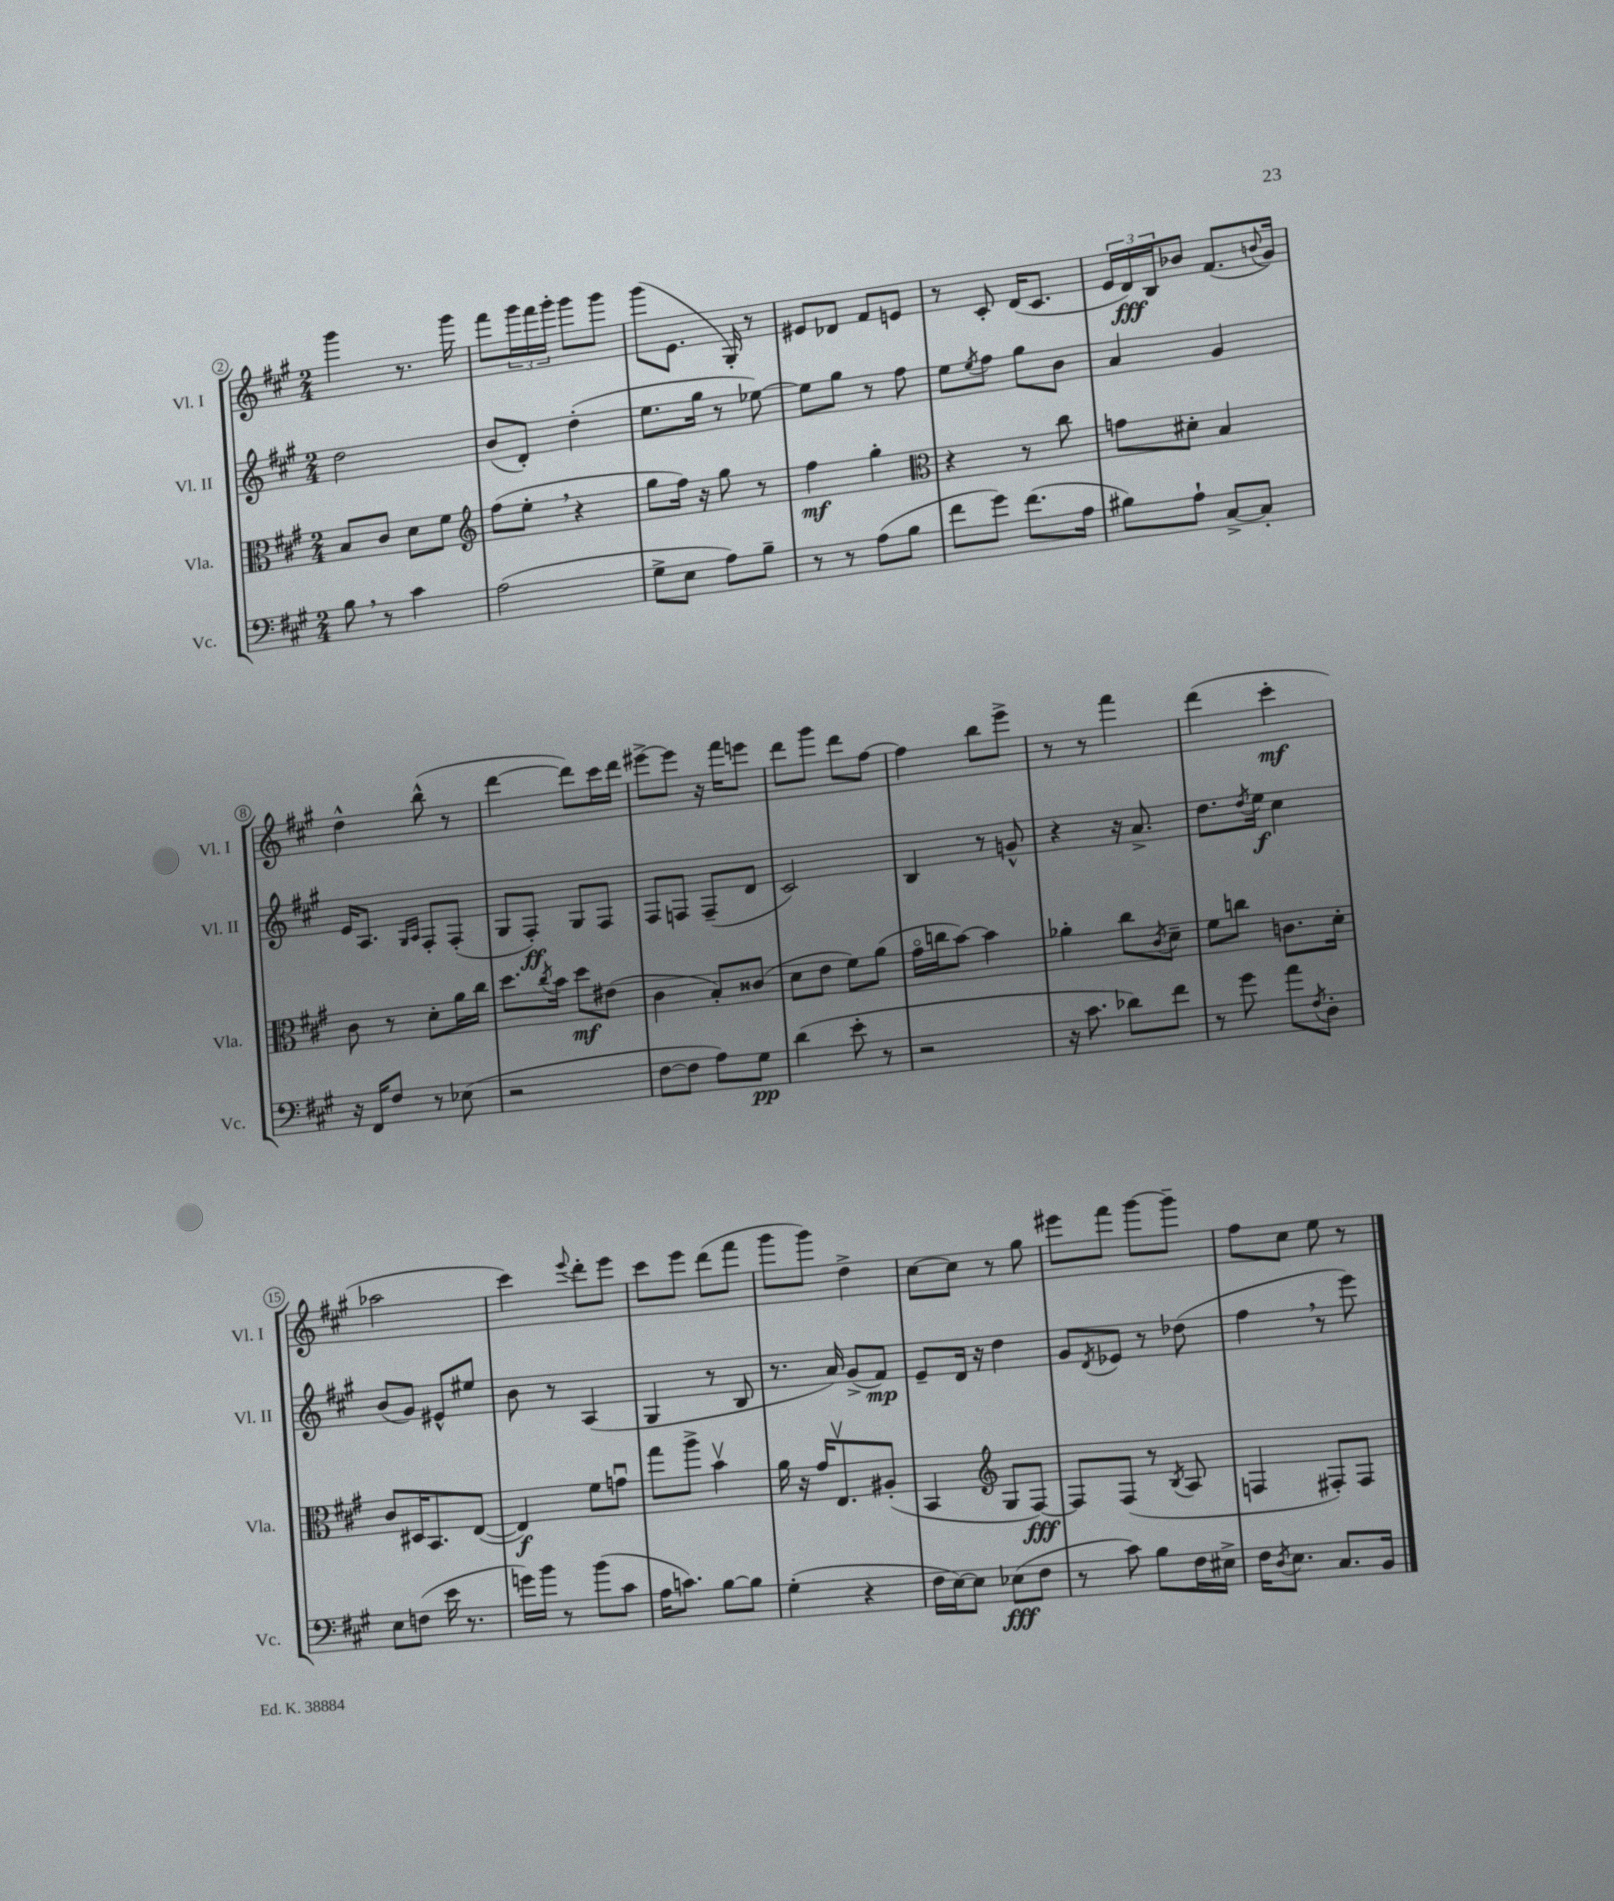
<<
\new StaffGroup <<
\new Staff = "s0" \with { instrumentName = "Vl. I" shortInstrumentName = "Vl. I" } {
    \clef treble \key a \major \numericTimeSignature \time 2/4
    gis'''4 r8. gis'''16 |
    fis'''8 \tuplet 3/2 { gis'''16 fis'''16 gis'''16-. } gis'''8 gis'''8 |
    gis'''8( e'8. gis16-.) r8 |
    eis'8 des'8 fis'8 e'8 |
    r8 cis'8-. d'16( cis'8. |
    \tuplet 3/2 { e'16 d'16\fff) b16 } bes'8 fis'8.( \appoggiatura { b'8 } gis'16) |
    d''4-^ b''8-^( r8 |
    d'''4~ d'''8) cis'''16 d'''16 |
    eis'''8~-> eis'''8 r16 fis'''16 e'''8 |
    d'''8 gis'''8 d'''8 fis''8~ |
    fis''4 b''8 e'''8-> |
    r8 r8 fis'''4 |
    d'''4( cis'''4-.\mf |
    aes''2 |
    cis'''4) \appoggiatura { e'''8 } d'''8-. e'''8 |
    cis'''8 e'''8 d'''8( fis'''8 |
    gis'''8 gis'''8) d''4-> |
    cis''8~ cis''8 r8 gis''8 |
    eis'''8 fis'''8 gis'''8~ gis'''8-- |
    fis''8 cis''8 e''8 r8 \bar "|." |
}
\new Staff = "s1" \with { instrumentName = "Vl. II" shortInstrumentName = "Vl. II" } {
    \clef treble \key a \major \numericTimeSignature \time 2/4
    d''2 |
    b'8( d'8-.) d''4-.( |
    e''8. gis''16 r8 ees''8~) |
    ees''8 gis''8 r8 fis''8 |
    e''8 \acciaccatura { e''8 } fis''8 gis''8 b'8 |
    a'4 gis'4 |
    e'16 a8. \grace { gis16 a16 } fis8-. fis8-.( |
    gis8 fis8-.\ff) gis8 fis8 |
    fis8 f8 f8--( d'8 |
    cis'2) |
    b4 r8 g'8-^ |
    r4 r16 a'8.-> |
    d''8. \acciaccatura { d''8 } e''16\f cis''4 |
    b'8( gis'8) eis'8-^ eis''8 |
    b'8 r8 a4( |
    gis4 r8 b8 |
    r8. a'16) gis'8->( fis'8\mp) |
    e'8-- d'16 r16 d''4 |
    gis'8 \acciaccatura { d'8 } ees'8 r8 des''8( |
    fis''4 \breathe r8 e'''8) \bar "|." |
}
\new Staff = "s2" \with { instrumentName = "Vla." shortInstrumentName = "Vla." } {
    \clef alto \key a \major \numericTimeSignature \time 2/4
    b8 cis'8 d'8 fis'8 |
    \clef treble fis''8( e''8-. \breathe r4 |
    gis''8 fis''16) r16 gis''8 r8 |
    fis''4\mf gis''4-. |
    \clef alto r4 r8 cis''8 |
    g'8 dis'8-. b4 |
    cis'8 r8 d'8-. a'16 cis''16 |
    d''8. \acciaccatura { cis''8 } b'16 d''8\mf eis'8( |
    cis'4 b8-.) cisis'8( |
    d'8 e'8 fis'8) a'8( |
    gis'16\flageolet c''16 b'8~) b'4 |
    aes'4-. cis''8 \acciaccatura { cis'8 } d'8-- |
    fis'8 c''8 c'8. d'16-. |
    cis'8 dis16 b,8. e8~( |
    e4\f) fis'8 g'8\downbow |
    gis''8 a''8-> b'4\upbow |
    a'16 r16 gis'16 e8.\upbow ais8-.( |
    b,4 \clef treble gis8 fis8~\fff) |
    fis8 fis8( r8 \acciaccatura { b8 } a8 |
    f4 fis8-.) fis8 \bar "|." |
}
\new Staff = "s3" \with { instrumentName = "Vc." shortInstrumentName = "Vc." } {
    \clef bass \key a \major \numericTimeSignature \time 2/4
    b8 \breathe r8 cis'4 |
    a2( |
    gis8-> e8 a8) b8-- |
    r8 r8 a8( b8 |
    fis'8 gis'8) fis'8.( a16 |
    bis8) a8-! cis8~-> cis8-. |
    r16 fis,16 fis8 r8 ees8( |
    r2 |
    fis8~ fis8 a8) gis8\pp |
    d'4( e'8-. r8 |
    r2 |
    r16 cis'8. des'8) fis'8 |
    r8 gis'8 a'8 \acciaccatura { fis8 } d8-. |
    e8 f8( e'16 r8. |
    g'16) b'16 r8 b'8( cis'8 |
    a16 c'8.) b8~ b8 |
    gis4-.( r4 |
    fis16 e16~) e8 ees8\fff( fis8 |
    r8 cis'8) b8 fis16 eis16-> |
    fis16 \acciaccatura { d8 } e8. cis8. b,16 \bar "|." |
}
>>
>>
\layout { \context { \Score currentBarNumber = #2 \override BarNumber.stencil = #(make-stencil-circler 0.1 0.3 ly:text-interface::print) } }
